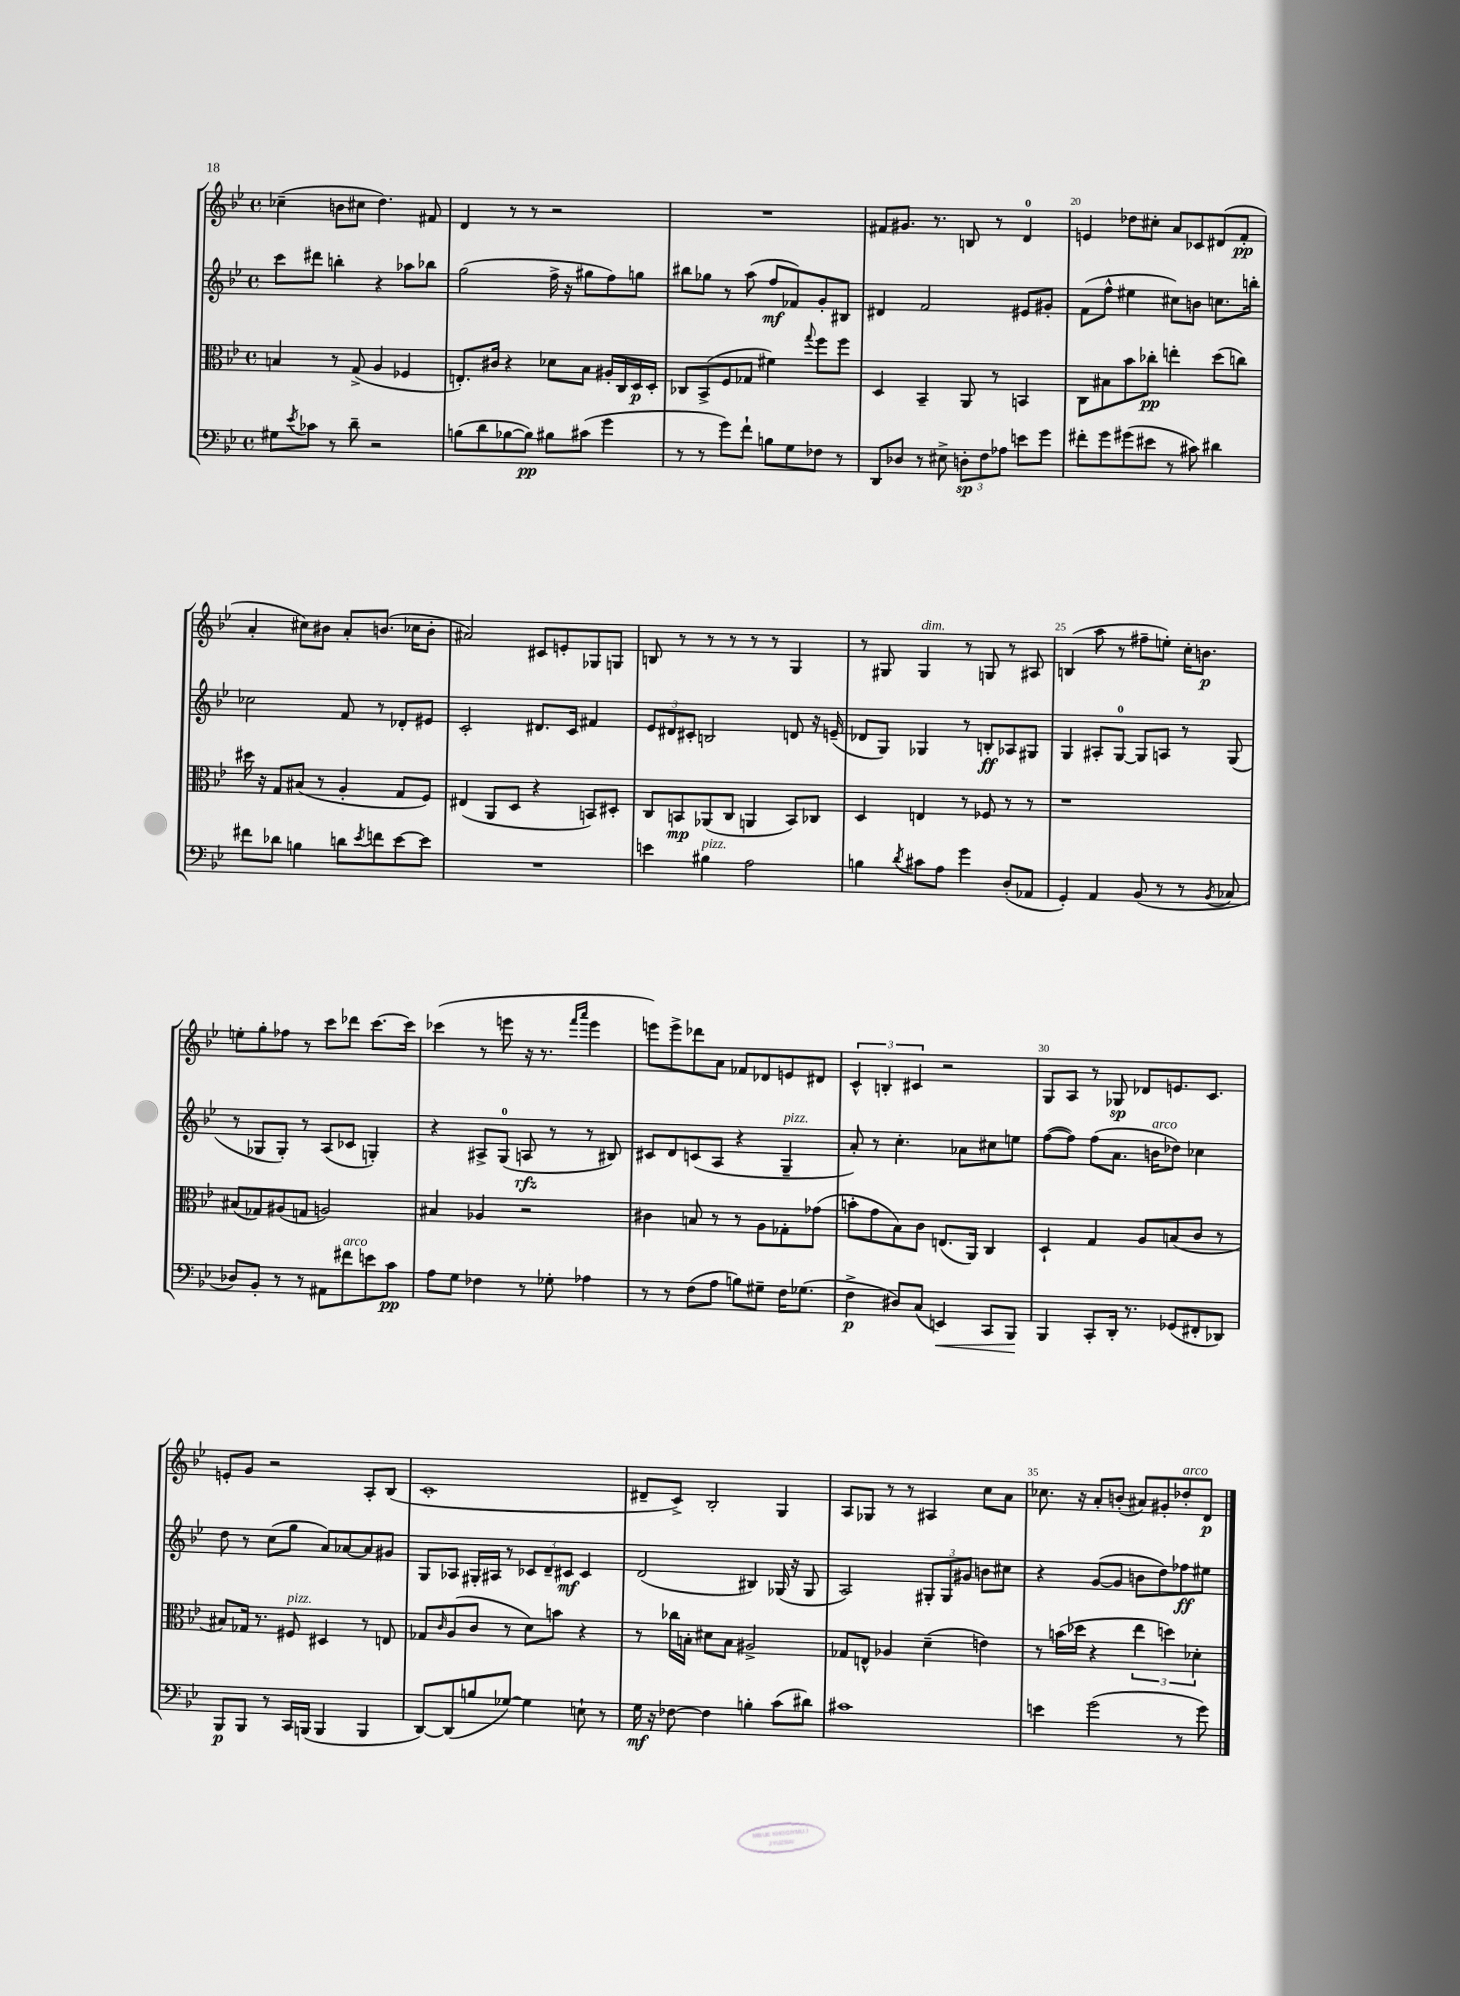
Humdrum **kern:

**kern	**dynam	**kern	**dynam	**kern	**dynam	**kern	**dynam
*part4	*part4	*part3	*part3	*part2	*part2	*part1	*part1
*staff4	*staff4	*staff3	*staff3	*staff2	*staff2	*staff1	*staff1
*clefF4	*	*clefC3	*	*clefG2	*	*clefG2	*
*k[b-e-]	*	*k[b-e-]	*	*k[b-e-]	*	*k[b-e-]	*
*M4/4	*	*M4/4	*	*M4/4	*	*M4/4	*
*met(c)	*	*met(c)	*	*met(c)	*	*met(c)	*
=16	=16	=16	=16	=16	=16	=16	=16
8G#X\L	.	4Bn/	.	8ccc\L	.	(4cc-X~\	.
8qe-/	.	.	.	.	.	.	.
8c-X\J	.	.	.	8ddd#X\J	.	.	.
8r	.	8r	.	4bbn'\	.	8bn\L	.
8d~\	.	(8G^/	.	.	.	8cc#X\J	.
2r	.	4A/	.	4r	.	4.dd\)	.
.	.	4F-X/	.	8aa-X\L	.	.	.
.	.	.	.	8bb-X\J	.	8f#X/	.
=17	=17	=17	=17	=17	=17	=17	=17
(8Bn\L	.	8.En'/L)	.	(2gg\	.	4d/	.
8d\	.	.	.	.	.	.	.
.	.	16c#X/Jk	.	.	.	.	.
[8B-X\	.	4r	.	.	.	8r	.
8B-\J])	pp	.	.	.	.	8r	.
8B#X\L	.	8d-X\L	.	16ff^\	.	2r	.
.	.	.	.	16r	.	.	.
(8c#X\J	.	8B-\J	.	8gg#X\L	.	.	.
4g\	.	16A#X'/LL	.	8ff\)	.	.	.
.	.	16C/	.	.	.	.	.
.	.	16D/	p	8ggn\J	.	.	.
.	.	16D'/JJ	.	.	.	.	.
=18	=18	=18	=18	=18	=18	=18	=18
8r	.	8C-X/L	.	8bb#X\L	.	1r	.
8r	.	(8BB-^/	.	8gg-X\J	.	.	.
8g\L)	.	8F/	.	8r	.	.	.
8f`\J	.	8G-X/J	.	(8aa\	.	.	.
8Bn\L	.	4f#X\)	.	8ff/L	mf	.	.
8G\	.	.	.	8f-X/)	.	.	.
.	.	8qqgg/	.	.	.	.	.
8F-X\J	.	8ff\L	.	8g'/	.	.	.
8r	.	8ff\J	.	8B#X/J	.	.	.
=19	=19	=19	=19	=19	=19	=19	=19
8DD/L	.	4D/	.	4d#X/	.	8f#X/L	.
8D-X/J	.	.	.	.	.	8.g#X/J	.
8r	.	4BB-~/	.	2f/	.	.	.
.	.	.	.	.	.	8.r	.
8E#X^\	.	.	.	.	.	.	.
12Dn'\L	sp	8AA/	.	.	.	8Bn/	.
12F\	.	.	.	.	.	.	.
.	.	8r	.	.	.	8r	.
12A-X\J	.	.	.	.	.	.	.
8en\L	.	4BBn/	.	8e#X/L	.	4d/	.
8g\J	.	.	.	8g#X'/J	.	.	.
=20	=20	=20	=20	=20	=20	=20	=20
8f#X'\L	.	8C\L	.	(8f\L	.	4en/	.
8g\	.	8B#X\	.	8ff^^\J	.	.	.
(8g#X\	.	8b-\	.	4ee#X\	.	8dd-X\L	.
8e#X\J	.	8cc-X'\J	pp	.	.	8cc#X'\J	.
8r	.	4een'\	.	8cc#X\L)	.	8a/L	.
8c#X\)	.	.	.	8bn\J	.	8c-X/	.
4d#X\	.	(8dd\L	.	8.ccn\L	.	(8d#X/	.
.	.	8ccn\J)	.	.	.	8f'/J	pp
.	.	.	.	16bbn'\Jk	.	.	.
!!LO:LB:g=z
=21	=21	=21	=21	=21	=21	=21	=21
8f#X\L	.	16dd#X\	.	2cc-X\	.	4a'/	.
.	.	16r	.	.	.	.	.
8d-X\J	.	8G/L	.	.	.	.	.
4Bn\	.	(8B#X/J	.	.	.	8cc#X\L)	.
.	.	8r	.	.	.	8b#X\J	.
8dn\L	.	4A'/	.	8f/	.	8a'/L	.
8qe-/	.	.	.	.	.	.	.
8fn\	.	.	.	8r	.	(8.bn/J	.
[8e-\	.	8G/L	.	8d-X'/L	.	.	.
.	.	.	.	.	.	16cc-X\KL	.
8e-\J]	.	8F/J)	.	8e#X/J	.	8b'\J	.
=22	=22	=22	=22	=22	=22	=22	=22
1r	.	(4E#X/	.	2c'/	.	2a#X/)	.
.	.	8AA/L	.	.	.	.	.
.	.	8D/J	.	.	.	.	.
.	.	4r	.	8.d#X/L	.	8c#X/L	.
.	.	.	.	.	.	8en'/	.
.	.	.	.	16c/Jk	.	.	.
.	.	8BBn/L)	.	4f#X/	.	8G-X/	.
.	.	8D#X'/J	.	.	.	8Gn/J	.
=23	=23	=23	=23	=23	=23	=23	=23
4en\	.	8C/L	.	12e-/L	.	8Bn/	.
.	.	.	.	12d#X/	.	.	.
.	.	8BBn/	mp	.	.	8r	.
.	.	.	.	12c#X'/J	.	.	.
!LO:TX:a:i:t=pizz.	!	!	!	!	!	!	!
4B#X\	.	(8AA-X/	.	2Bn/	.	8r	.
.	.	8C/J	.	.	.	8r	.
2A\	.	4AAn/	.	.	.	8r	.
.	.	.	.	.	.	8r	.
.	.	8BB/L)	.	8dn/	.	4G/	.
.	.	8C-X/J	.	16r	.	.	.
.	.	.	.	(16en~/	.	.	.
=24	=24	=24	=24	=24	=24	=24	=24
4Bn\	.	4D/	.	8d-X/L	.	8r	.
.	.	.	.	8G/J)	.	8G#X/	.
8qd/	.	.	.	.	.	.	.
!	!	!	!	!	!	!LO:TX:a:i:t=dim.	!
8c#X\L	.	4En/	.	4G-X/	.	4G#/	.
8A\J	.	.	.	.	.	.	.
4g\	.	8r	.	8r	.	8r	.
.	.	8F-X/	.	8Bn'/L	ff	8Gn/	.
(8D'/L	.	8r	.	8A-X/	.	8r	.
8AA-X/J	.	8r	.	8G#X/J	.	8A#X/	.
=25	=25	=25	=25	=25	=25	=25	=25
4GG'/)	.	1r	.	4G/	.	(4Bn/	.
4AA/	.	.	.	8A#X'/L	.	8aa\	.
.	.	.	.	[8G/J	.	8r	.
(8BB-/	.	.	.	8G/L]	.	8ff#X~\L	.
8r	.	.	.	8An/J	.	8een'\J)	.
8r	.	.	.	8r	.	16cc'\KL	.
.	.	.	.	.	.	8.bn\J	p
8qBB-/	.	.	.	.	.	.	.
8C-X/	.	.	.	(8G/	.	.	.
!!LO:LB:g=z
=26	=26	=26	=26	=26	=26	=26	=26
8D-X/L)	.	(8B#X/L	.	8r	.	8een'\L	.
8BB-'/J	.	8G-X/)	.	8G-X/L	.	8gg'\	.
8r	.	(8A#X/	.	8G-'/J)	.	8ff-X\J	.
8r	.	8Gn/J	.	8r	.	8r	.
8AA#X\L	.	2An/)	.	(8A/L	.	8ccc\L	.
!LO:TX:a:i:t=arco	!	!	!	!	!	!	!
8f#X\	.	.	.	8c-X/J	.	8ddd-X\J	.
8en\	.	.	.	4Gn'/)	.	[8.ccc\L	.
8c\J	pp	.	.	.	.	.	.
.	.	.	.	.	.	16ccc\Jk]	.
=27	=27	=27	=27	=27	=27	=27	=27
8A\L	.	4B#X/	.	4r	.	(4ccc-X\	.
8G\J	.	.	.	.	.	.	.
4F-X\	.	4A-X/	.	8A#X^/L	.	8r	.
.	.	.	.	(8G/J	.	8eeen\	.
8r	.	2r	.	8An/	rfz	16r	.
.	.	.	.	.	.	8.r	.
8G-X'\	.	.	.	8r	.	.	.
.	.	.	.	.	.	16qqfff/LL	.
.	.	.	.	.	.	16qqaaa/JJ	.
4A-X\	.	.	.	8r	.	4eee\	.
.	.	.	.	8B#X/)	.	.	.
=28	=28	=28	=28	=28	=28	=28	=28
8r	.	4c#X\	.	8c#X/L	.	8eeen\L)	.
8r	.	.	.	8d/	.	8eee^\	.
(8F\L	.	8Bn/	.	(8cn/	.	8ddd-X\	.
8A\J	.	8r	.	8A/J	.	8a\J	.
8Bn\L)	.	8r	.	4r	.	8f-X/L	.
8G#X~\J	.	8A\L	.	.	.	8d-X/	.
!	!	!	!	!LO:TX:a:i:t=pizz.	!	!	!
16F\KL	.	8G-X'\	.	4G~/	.	8en/	.
(8.G-X\J	.	.	.	.	.	.	.
.	.	(8g-X\J	.	.	.	8d#X/J	.
=29	=29	=29	=29	=29	=29	=29	=29
4F^\	p	8bn'\L	.	8a'/)	.	6c^^/	.
.	.	8g\	.	8r	.	.	.
.	.	.	.	.	.	6Bn'/	.
8D#X/L)	.	8B-\)	.	4.cc'\	.	.	.
.	.	.	.	.	.	6c#X/	.
(8C/J	.	8c\J	.	.	.	.	.
!	!LO:HP:b	!	!	!	!	!	!
4EEn/)	<	(8.En/L	.	.	.	2r	.
.	.	.	.	8a-X\L	.	.	.
.	.	16AA/Jk)	.	.	.	.	.
8CC/L	.	4C/	.	8cc#X\	.	.	.
8BBB-/J	.	.	.	8een\J	.	.	.
.	[	.	.	.	.	.	.
=30	=30	=30	=30	=30	=30	=30	=30
4BBB-/	.	4D`/	.	([8ff\L	.	8G/L	.
.	.	.	.	8ff\J])	.	8A/J	.
8CC'/L	.	4G/	.	(8ff\L	.	8r	.
16DD'/Jk	.	.	.	8.a\J	.	8G-X/	sp
8.r	.	.	.	.	.	.	.
.	.	8A/L	.	.	.	8d-X/L	.
!	!	!	!	!LO:TX:a:i:t=arco	!	!	!
.	.	.	.	16bn\KL	.	.	.
(8GG-X/L	.	(8Bn/	.	8dd-X\J)	.	8.en/	.
8FF#X'/	.	8c/J	.	4cc-X\	.	.	.
.	.	.	.	.	.	8.c/J	.
8DD-X/J)	.	8r	.	.	.	.	.
!!LO:LB:g=z
=31	=31	=31	=31	=31	=31	=31	=31
8BBB-/L	p	8B#X/L)	.	8dd\	.	8en'/L	.
8BBB-/J	.	16G-X/Jk	.	8r	.	8g/J	.
.	.	8.r	.	.	.	.	.
8r	.	.	.	(8cc\L	.	2r	.
!	!	!LO:TX:a:i:t=pizz.	!	!	!	!	!
16CC/LL	.	8F#X/	.	8gg\J	.	.	.
(16BBBn/JJ	.	.	.	.	.	.	.
4BBB/	.	4D#X/	.	8a/L)	.	.	.
.	.	.	.	[8a-X/	.	.	.
4BBB/	.	8r	.	8a-/]	.	8A'/L	.
.	.	8En/	.	8g#X/J	.	(8B-/J	.
=32	=32	=32	=32	=32	=32	=32	=32
[8DD/L)	.	8G-X/L	.	8G/L	.	1c'	.
.	.	16qqc/	.	.	.	.	.
(8DD/]	.	(8A/	.	8A-X/J	.	.	.
8Bn/	.	8c/J	.	16G#X'/LL	.	.	.
.	.	.	.	16A#X/JJ	.	.	.
[8G-X/J)	.	8r	.	8r	.	.	.
4G-\]	.	8d\L)	.	12c-X/L	.	.	.
.	.	.	.	12d~/	.	.	.
.	.	8bn\J	.	.	.	.	.
.	.	.	.	12c#X/J	mf	.	.
8En`\	.	4r	.	4c#/	.	.	.
8r	.	.	.	.	.	.	.
=33	=33	=33	=33	=33	=33	=33	=33
16G\	mf	8r	.	(2d/	.	8d#X~/L	.
16r	.	.	.	.	.	.	.
[8F-X\	.	16cc-X\LL	.	.	.	8c^/J)	.
.	.	16Bn'\JJ	.	.	.	.	.
4F-\]	.	8d#X\L	.	.	.	2B-'/	.
.	.	8B\J	.	.	.	.	.
4Bn'\	.	2A#X^/	.	4B#X/)	.	.	.
(8c\L	.	.	.	(16G-X/	.	4G/	.
.	.	.	.	16r	.	.	.
8d#X\J)	.	.	.	8G-/	.	.	.
=34	=34	=34	=34	=34	=34	=34	=34
1c#X	.	8G-X/L	.	2A/)	.	8A/L	.
.	.	8En^^/J	.	.	.	8G-X/J	.
.	.	4A-X/	.	.	.	8r	.
.	.	.	.	.	.	8r	.
.	.	(4d~\	.	12G#X'/L	.	4A#X/	.
.	.	.	.	12G#/	.	.	.
.	.	.	.	12g#X/J	.	.	.
.	.	4en\)	.	8bn\L	.	8cc\L	.
.	.	.	.	8cc#X\J	.	8a\J	.
=35	=35	=35	=35	=35	=35	=35	=35
4en\	.	8r	.	4r	.	8.cc-X\	.
.	.	(16bn\LL	.	.	.	.	.
.	.	16dd-X\JJ	.	.	.	16r	.
(2g\	.	4r	.	([8g/L	.	8a'/L	.
.	.	.	.	8g/J]	.	(8bn'/J	.
.	.	6ee-\	.	8bn\L	.	8a#X/L)	.
.	.	.	.	8dd\)	.	8g#X'/	.
.	.	6ddn\)	.	.	.	.	.
!	!	!	!	!	!	!LO:TX:a:i:t=arco	!
8r	.	.	.	8ff-X\	ff	8dd-X'/	.
.	.	6d-X'\	.	.	.	.	.
8g\)	.	.	.	8ee#X\J	.	8d/J	p
==	==	==	==	==	==	==	==
*-	*-	*-	*-	*-	*-	*-	*-
